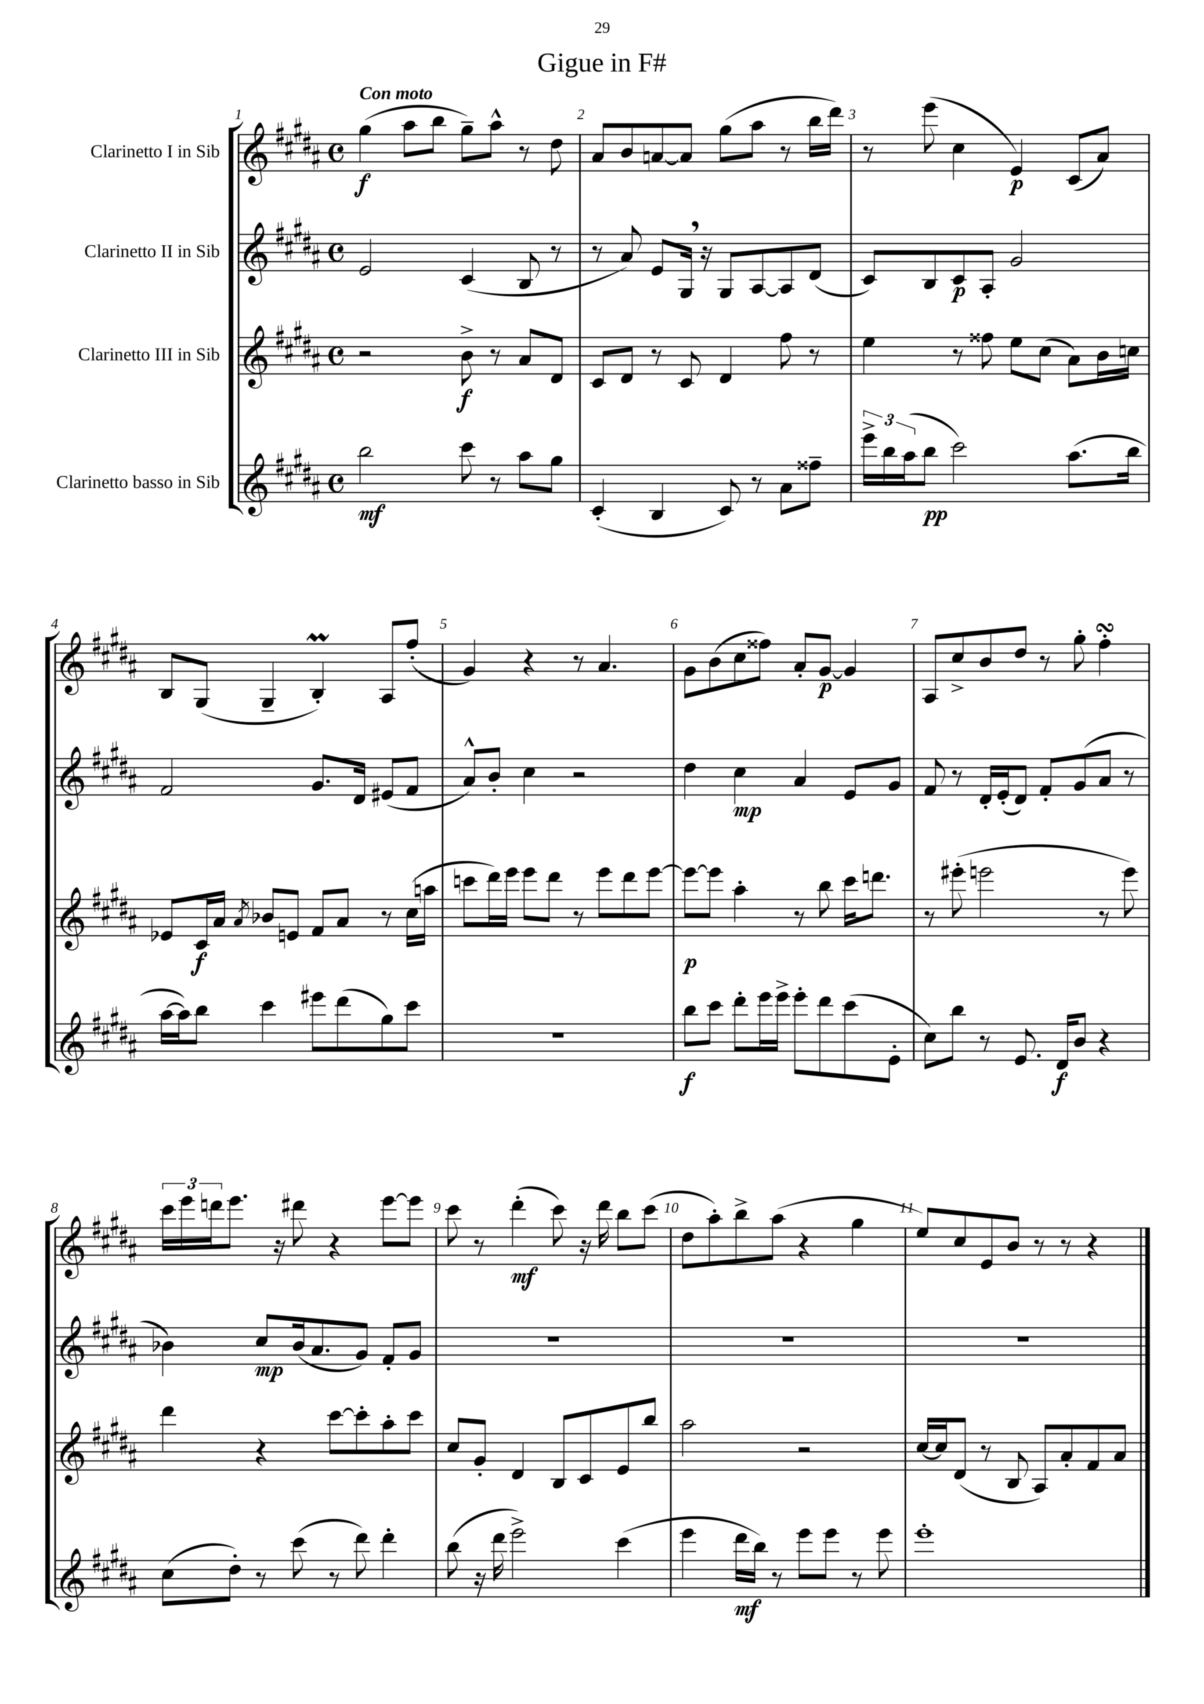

**kern	**kern	**kern	**kern
*staff4	*staff3	*staff2	*staff1
*clefG2	*clefG2	*clefG2	*clefG2
*k[f#c#g#d#a#]	*k[f#c#g#d#a#]	*k[f#c#g#d#a#]	*k[f#c#g#d#a#]
*M4/4	*M4/4	*M4/4	*M4/4
*met(c)	*met(c)	*met(c)	*met(c)
2bb	2r	2e	(4gg#
.	.	.	8aa#
.	.	.	8bb
8ccc#	8b^	(4c#	8gg#~)
8r	8r	.	8aa#^^
8aa#	8a#	8B	8r
8gg#	8d#	8r	8dd#
=	=	=	=
(4c#'	8c#	8r	8a#
.	8d#	8a#)	8b
4B	8r	8e	[8a
.	8c#	16G#	8a]
.	.	16r	.
8c#)	4d#	8G#	(8gg#
8r	.	[8A#	8aa#
8a#	8ff#	8A#]	8r
8ff##~	8r	(8d#	16bb
.	.	.	16ddd#)
=	=	=	=
24eee^	4ee	8c#)	8r
24bb	.	.	.
(24aa#	.	.	.
8bb	.	8B	(8eee
2ccc#)	8r	8c#	4cc#
.	8ff##	8A#'	.
.	8ee	2g#	4e)
.	(8cc#	.	.
(8.aa#	8a#)	.	(8c#
.	16b	.	8a#)
16bb	16cc	.	.
=	=	=	=
[16aa#	8e-	2f#	8B
16aa#])	.	.	.
8bb	16c#	.	(8G#
.	16a#	.	.
.	8qa#	.	.
4ccc#	8b-	.	4G#~
.	8e	.	.
8eee#	8f#	8.g#	4B')
(8ddd#	8a#	.	.
.	.	16d#	.
8gg#)	8r	(8e#	8A#
8ccc#	(16cc#	8f#	(8ff#'
.	16aa	.	.
=	=	=	=
1r	8ccc	8a#^^)	4g#)
.	16ddd#)	8b'	.
.	16eee	.	.
.	8eee	4cc#	4r
.	8ddd#	.	.
.	8r	2r	8r
.	8eee	.	4.a#
.	8ddd#	.	.
.	[8eee	.	.
=	=	=	=
8bb	8eee_	4dd#	8g#
8ccc#	8eee]	.	(8b
8ddd#'	4aa#'	4cc#	8cc#
16eee	.	.	8ff##)
16eee^	.	.	.
8eee'	8r	4a#	8a#'
8ddd#	8bb	.	[8g#
(8ccc#	16ccc#	8e	4g#]
.	8.ddd	.	.
8e'	.	8g#	.
=	=	=	=
8cc#)	8r	8f#	8A#
8bb	(8eee#'	8r	8cc#^
8r	2eee	16d#'	8b
.	.	(16e'	.
8.e	.	8d#)	8dd#
.	.	8f#'	8r
16d#	.	.	.
8b	.	(8g#	8gg#'
4r	8r	8a#	4ff#'
.	8eee)	8r	.
=	=	=	=
(8cc#	4ddd#	4b-)	24ccc#
.	.	.	24eee
.	.	.	24ddd
8dd#')	.	.	8.eee
8r	4r	8cc#	.
.	.	.	16r
(8ccc#	.	(16b-	8ddd#
.	.	8.a#	.
8r	[8ccc#	.	4r
8ddd#)	8ccc#']	8g#)	.
4ddd#'	8aa#'	8f#'	[8eee
.	8ccc#	8g#	8eee]
=	=	=	=
(8bb	8cc#	1r	8ccc#
16r	8g#'	.	8r
16ddd#	.	.	.
2eee^)	4d#	.	(4ddd#'
.	8B	.	8ccc#)
.	8c#	.	16r
.	.	.	16ddd#
(4ccc#	8e	.	8bb
.	8bb	.	(8ccc#
=	=	=	=
4eee	2aa#	1r	8dd#
.	.	.	8aa#')
16ddd#	.	.	8bb^
16bb)	.	.	.
8r	.	.	(8aa#
8eee	2r	.	4r
8eee	.	.	.
8r	.	.	4gg#
8eee	.	.	.
=	=	=	=
1eee'	[16cc#	1r	8ee)
.	16cc#]	.	.
.	(8d#	.	8cc#
.	8r	.	8e
.	8B	.	8b
.	8A#)	.	8r
.	8a#'	.	8r
.	8f#	.	4r
.	8a#	.	.
==	==	==	==
*-	*-	*-	*-
